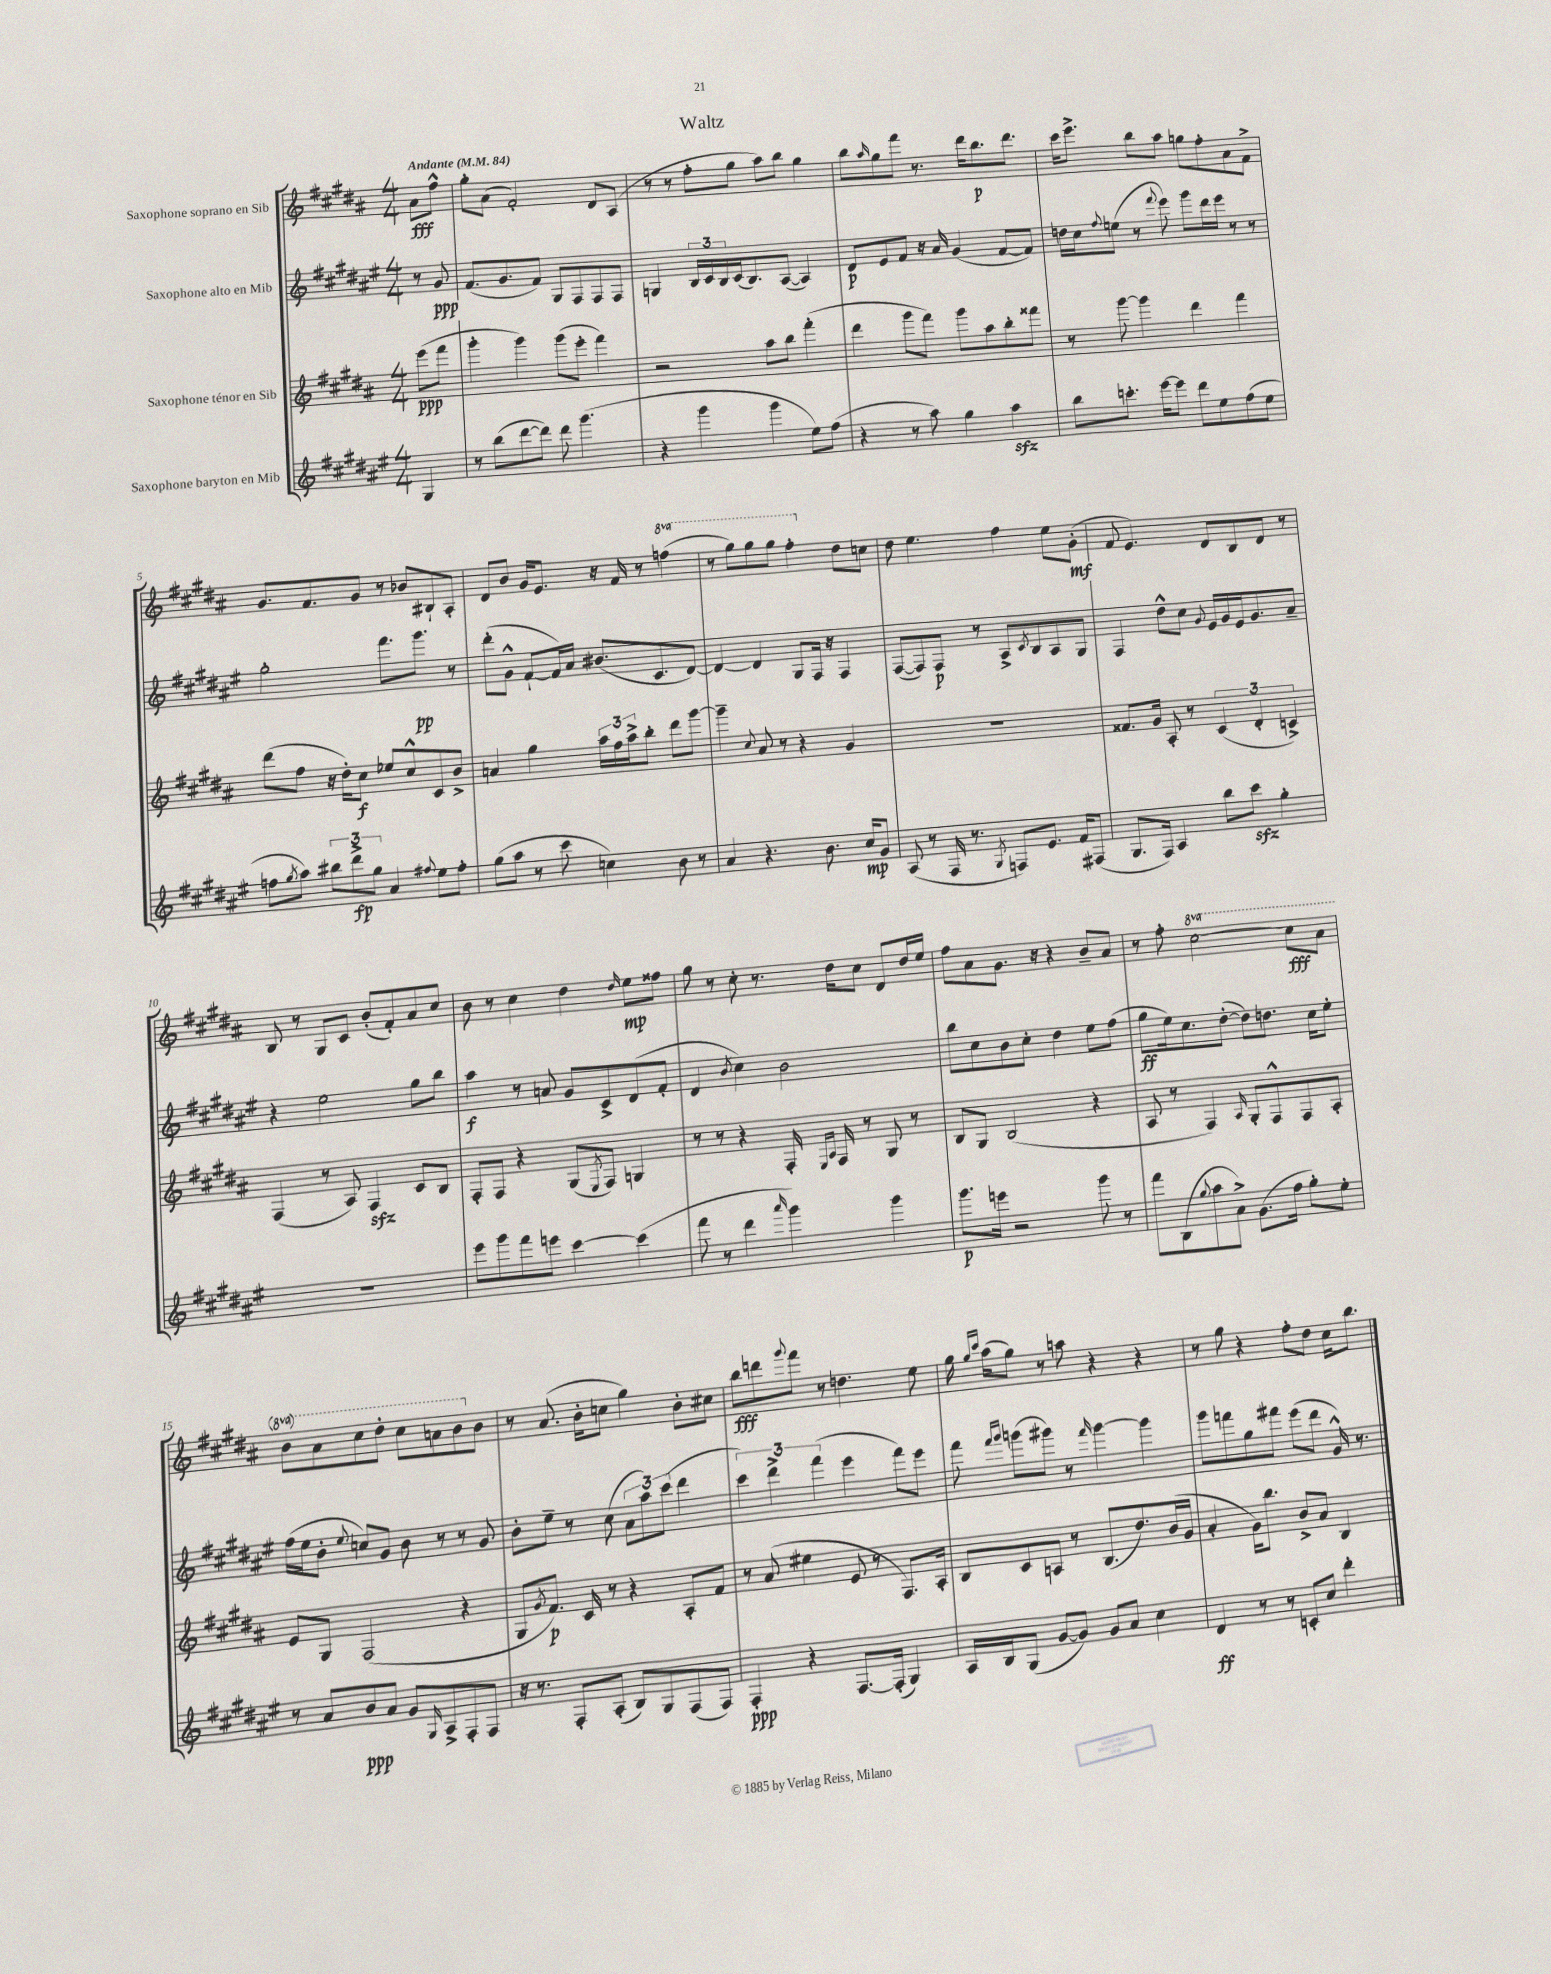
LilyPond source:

\header { title = "Waltz" }
<<
\new StaffGroup <<
\new Staff = "s0" \with { instrumentName = "Saxophone soprano en Sib" } {
    \clef treble \key b \major \numericTimeSignature \time 4/4 \set Staff.ottavationMarkups = #ottavation-simple-ordinals \partial 4 \tempo "Andante" 4 = 84
    ais'8\fff fis''8-^ |
    gis''8-. ais'8( fis'2-.) dis'8 ais8( |
    r8 r8 fis''8-. gis''8 ais''8) b''8 gis''4 |
    b''8 \grace { ais''16 } gis''8 fis'''8 r8. dis'''16 b''8.\p dis'''8. |
    cis'''16 e'''8.-> b''8 ais''8 g''8 fis''8-. ais'8 fis'8-> |
    gis'8. fis'8. gis'8 r8 bes'8 bis8-! ais8-. |
    dis'8 b'8 gis'16 e'8. r16 fis'16 r8 \ottava #1 f'''4( |
    r8 gis'''8) gis'''8 gis'''8 fis'''4-. \ottava #0 dis''8 c''8 |
    dis''8 e''4. fis''4 e''8 gis'8-.\mf( |
    fis'8 e'4.) dis'8 b8 dis'8 r8 |
    b8 r8 gis8 cis'8 b'8-.( fis'8-.) ais'8 cis''8 |
    b'8 r8 cis''4 dis''4 \grace { dis''16 } e''8\mp fisis''8 |
    gis''8 r8 cis''8-. r8. dis''16 cis''8 dis'8 dis''16 e''16 |
    fis''8 ais'8 gis'8. r16 r4 b'8-- ais'8 |
    r8 fis''8-. \ottava #1 cis'''2~ cis'''8\fff ais''8 |
    b''8 ais''8 cis'''8 dis'''8-. cis'''8 a''8 b''8 \ottava #0 b'8 |
    r8 ais'8.( b'16-. c''8 gis''4) b'8-. cis''8 |
    b''8\fff d'''8 \appoggiatura { gis'''8 } fis'''8 r8 d''4. e''8 |
    gis''16 \grace { gis''16 cis'''16 } ais''16( gis''8) r8 a''8 r4 r4 |
    r8 gis''8 r4 fis''8-. dis''8 cis''16 b''8. \bar "|." |
}
\new Staff = "s1" \with { instrumentName = "Saxophone alto en Mib" } {
    \clef treble \key fis \major \numericTimeSignature \time 4/4 \partial 4
    r8 gis'8\ppp |
    fis'8.( gis'8. fis'8) gis8 fis8 fis8 fis8 |
    g4 \tuplet 3/2 { b16 cis'16 b16 } cis'16( b8.) ais8~( ais4) |
    dis'8\p eis'8 fis'8 r16 ais'16 gis'4( fis'8~ fis'8) |
    d''16 cis''16 \appoggiatura { fis''8 } e''8( r8 \appoggiatura { fis'''8 } eis'''8) gis'''8 dis'''16 eis'''16 r8 r8 |
    gis''2-. fis'''8. gis'''8.\pp r8 |
    dis'''8-.( gis'8-^ fis'8~-! fis'16) ais'16 bis'8.( cis'8. dis'8~) |
    dis'4~ dis'4 gis8 fis16 r16 fis4 |
    fis8~( fis8) fis8\p r8 ais8-> \acciaccatura { cis'8 } b8 ais8 gis8 |
    fis4 dis''8-^ cis''8 \appoggiatura { gis'8 } eis'16 gis'16 eis'16 gis'8. ais'8-- |
    r4 eis''2 gis''8 b''8 |
    ais''4\f r8 a'8 gis'8 cis'8-> dis'8( fis'8-. |
    dis'4 \acciaccatura { b'8 } cis''4) b'2 |
    b''8 cis''8 b'8 cis''8-. dis''4 eis''8 fis''8( |
    gis''8\ff eis''16) cis''8. dis''8~-.( dis''8) d''8. cis''16 eis''8-. |
    fis''16( eis''16 b'8-. \appoggiatura { eis''8 } c''8) gis'8 b'8 r8 r8 gis'8 |
    b'8-. eis''8-- r8 cis''8( \tuplet 3/2 { ais'8 ais''8) cis'''8( } dis'''4 |
    \tuplet 3/2 { cis'''4) dis'''4-> fis'''4( } eis'''4 fis'''8) eis'''8 |
    fis'''8 \grace { fis'''16 gis'''16 } g'''8( gis'''8) r8 \grace { fis'''16 } gis'''4~ gis'''4 |
    gis'''8 f'''8 gis''8 fis'''8 eis'''8( dis'''8 gis'16-^) r8. \bar "|." |
}
\new Staff = "s2" \with { instrumentName = "Saxophone ténor en Sib" } {
    \clef treble \key b \major \numericTimeSignature \time 4/4 \partial 4
    e'''8\ppp( fis'''8 |
    gis'''4-. gis'''4) gis'''8( e'''8-. fis'''4) |
    r2 ais''8 b''8 fis'''4-.( |
    dis'''4 gis'''8 fis'''8) gis'''8 ais''8 b''8-. fisis'''8 |
    r8 gis'''8~ gis'''4 dis'''4 fis'''4 |
    dis'''8( fis''8 r16 dis''16-.) cis''8\f ees''8 cis''8-^ cis'8 b'8-> |
    a'4 gis''4 \tuplet 3/2 { ais''16 fis''16 ais''16-> } b''8-. dis'''8 gis'''8~ |
    gis'''4-- \appoggiatura { cis''8 } ais'8 r8 r4 gis'4 |
    R1 |
    fisis'8. gis'16 ais8-. r8 \tuplet 3/2 { cis'4( dis'4-. c'4->) } |
    fis4( r8 ais8) fis4\sfz cis'8 b8 |
    fis8-. fis8 r4 gis8( \acciaccatura { e8 } fis8) g4 |
    r8 r8 r4 fis16-. \grace { e16 ais16 } fis16 r8 gis8 r8 |
    b8 gis8 b2( r4 |
    ais8 r8 fis4) \grace { ais16 } gis8-. fis8-^ fis8 ais8-. |
    e'8 gis8 fis2( r4 |
    gis8 \acciaccatura { gis'8 } fis'8.\p) cis'16 r8 r4 ais8-. fis'8 |
    r8 ais'8( eis''4 e'8 r8 fis8.) ais16-. |
    b8 cis'8 a8 r8 b8.( dis''8.) b'16( gis'16 |
    ais'4-. gis'16) b''8. b'8-> ais'8 b4 \bar "|." |
}
\new Staff = "s3" \with { instrumentName = "Saxophone baryton en Mib" } {
    \clef treble \key fis \major \numericTimeSignature \time 4/4 \partial 4
    gis4 |
    r8 b''8( dis'''8~ dis'''8) dis'''8 gis'''4.( |
    r4 gis'''4 gis'''4 eis''8) fis''8( |
    r4 r8 ais''8) gis''4 ais''4\sfz |
    b''8 c'''8.-. eis'''16~ eis'''8 dis'''8 eis''8 fis''8( eis''8 |
    f''8 \acciaccatura { gis''8 } ais''8) \tuplet 3/2 { bis''8 dis'''8->\fp gis''8 } ais'4 \appoggiatura { fis''8 } eis''8 fis''8-. |
    gis''8( ais''8 r8 cis'''8 c''4) b'8 r8 |
    ais'4 r4. b'8. cis''16\mp gis'8 |
    ais8( r8 fis16 r8. \acciaccatura { gis8 } f8) eis'8. fis'16 fis8( |
    gis8. fis16) ais4 b''8 cis'''8\sfz gis''4-. |
    R1 |
    eis'''8 gis'''8 fis'''8 e'''8 cis'''4~ cis'''4( |
    fis'''8 r8 dis'''4 \grace { ais'''16 } gis'''4) gis'''4 |
    gis'''8.\p e'''16 r2 gis'''8 r8 |
    fis'''8 b8( \appoggiatura { gis''8 } ais''8 ais'8->) gis'8.( fis''16 gis''8-.) eis''8-. |
    r8 ais'8 b'8\ppp ais'8 gis'8 \grace { gis16 } ais8-> fis8-. fis8 |
    r16 r8. fis8-. ais8-.( b8) gis8 fis8( fis8) |
    fis4-.\ppp r4 fis8.~ fis16-.( gis4) |
    ais16 b16 gis8( gis'8~ gis'8) gis'8 ais'8 cis''4 |
    dis'4\ff r8 r8 c'8-. cis''8 dis'''4-. \bar "|." |
}
>>
>>
